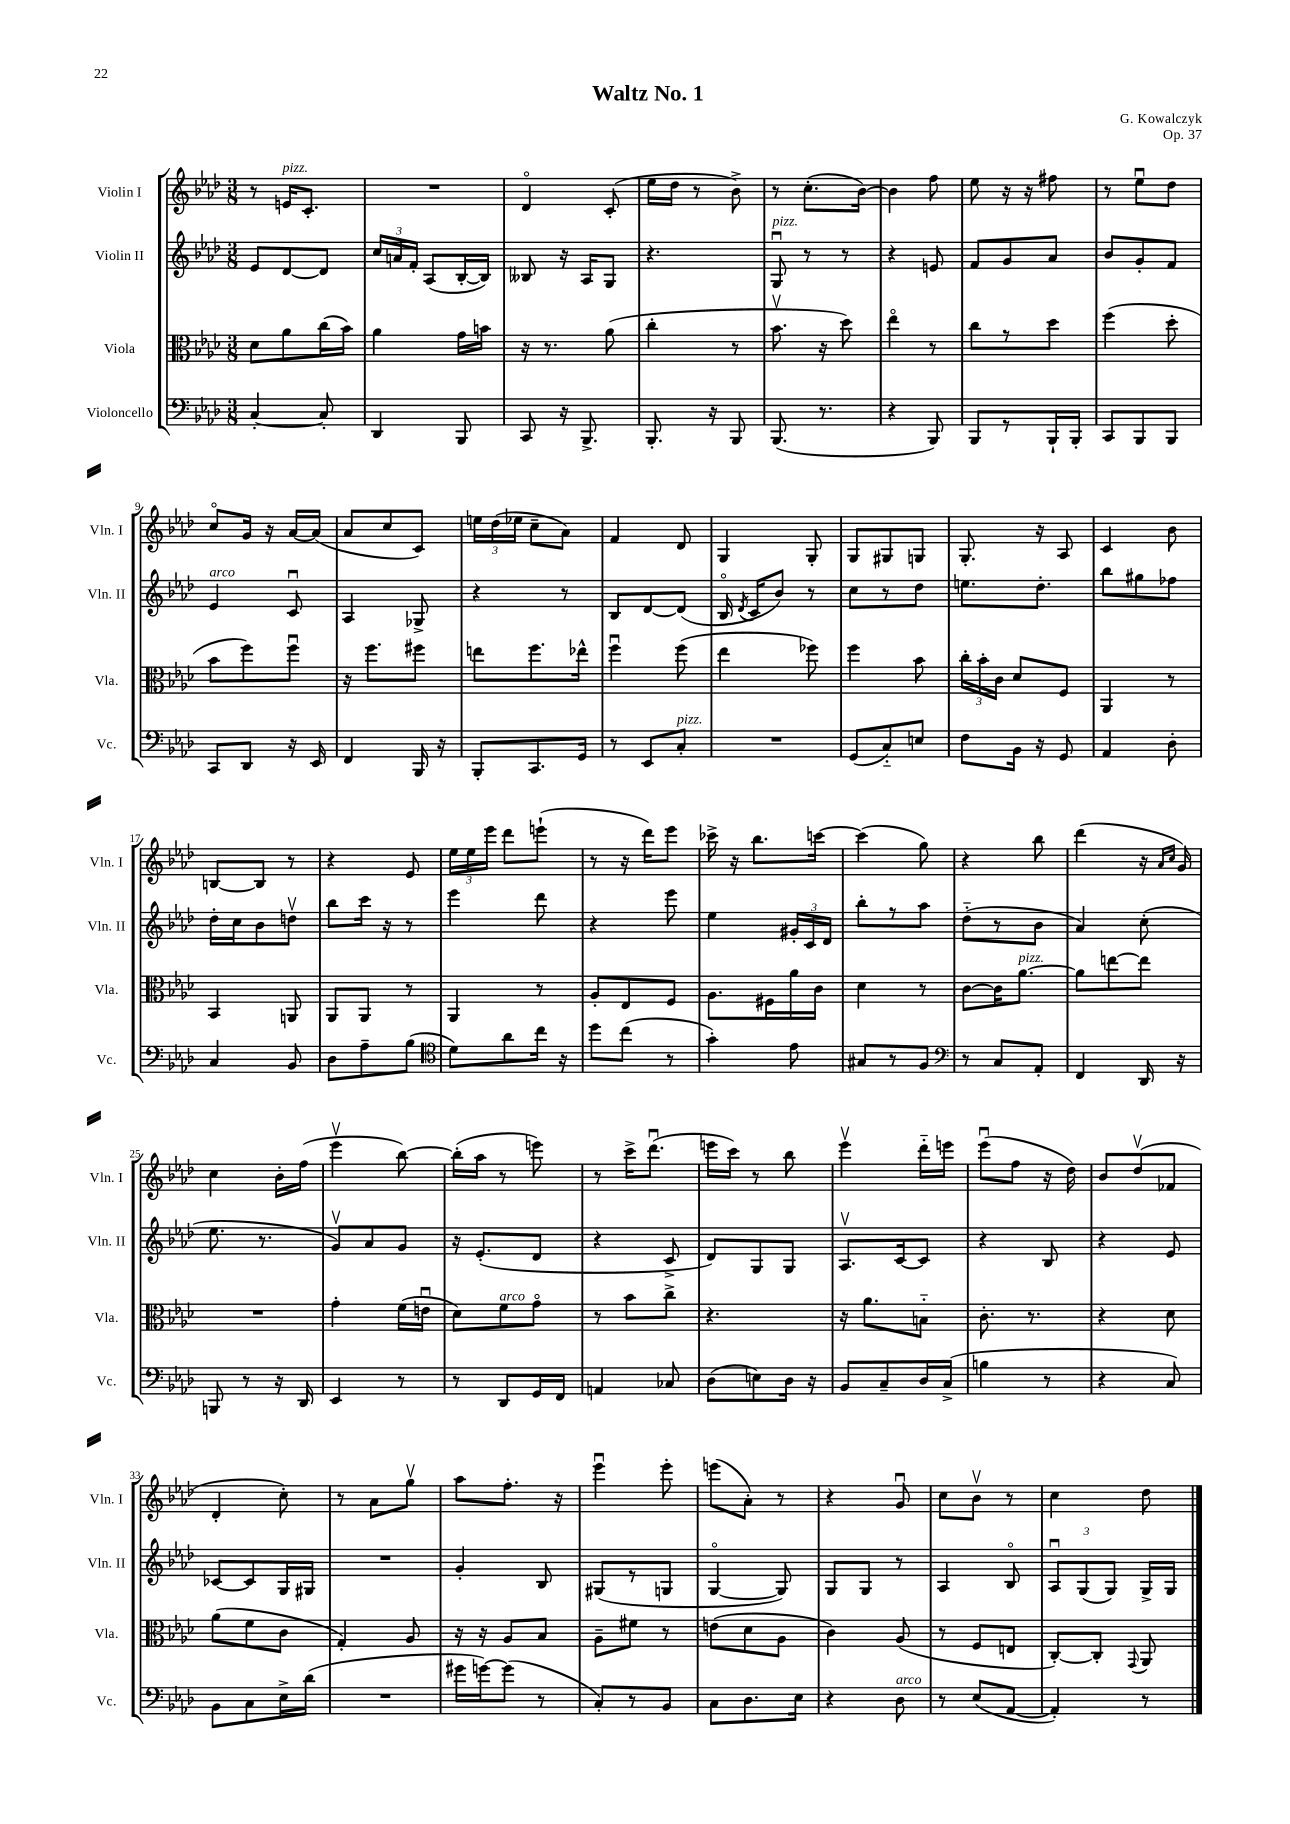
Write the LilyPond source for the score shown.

\header { title = "Waltz No. 1" composer = "G. Kowalczyk" opus = "Op. 37" }
<<
\new StaffGroup <<
\new Staff = "s0" \with { instrumentName = "Violin I" shortInstrumentName = "Vln. I" } {
    \clef treble \key aes \major \numericTimeSignature \time 3/8
    \autoBeamOff r8 e'16[^\markup { \italic "pizz." } c'8.]-. |
    R4. |
    des'4\flageolet c'8-.( |
    ees''16[ des''16] r8 bes'8->) |
    r8 c''8.[-.( bes'16]~) |
    bes'4 f''8 |
    ees''8 r16 r16 fis''8 |
    r8 ees''8[\downbow des''8] |
    c''8[\flageolet g'16] r16 aes'16[~ aes'16]( |
    aes'8[ c''8 c'8]) |
    \tuplet 3/2 { e''16[ des''16( ees''16] } c''8[-- aes'8]) |
    f'4 des'8 |
    g4 g8-. |
    g8[ gis8 g8] |
    g8.-. r16 aes8 |
    c'4 bes'8 |
    b8[~ b8] r8 |
    r4 ees'8 |
    \tuplet 3/2 { ees''16[ ees''16 ees'''16] } des'''8[ e'''8]-!( |
    r8 r16 des'''16[) ees'''8] |
    ces'''16-> r16 bes''8.[ c'''16]~ |
    c'''4( g''8) |
    r4 bes''8 |
    des'''4( r16 \grace { aes'16[ c''16] } g'16) |
    c''4 bes'16[-. f''16]( |
    ees'''4\upbow bes''8~) |
    bes''16[-.( aes''16] r8 e'''8) |
    r8 c'''16[-> des'''8.]\downbow( |
    e'''16[ c'''16]) r8 bes''8 |
    ees'''4\upbow des'''16[-_ e'''16] |
    ees'''8[\downbow( f''8] r16 des''16) |
    bes'8[ des''8\upbow( fes'8] |
    des'4-. c''8-.) |
    r8 aes'8[ g''8]\upbow |
    aes''8[ f''8.]-. r16 |
    ees'''4\downbow ees'''8-. |
    e'''8[( aes'8]-.) r8 |
    r4 g'8\downbow |
    c''8[ bes'8]\upbow r8 |
    c''4 des''8 \bar "|." |
}
\new Staff = "s1" \with { instrumentName = "Violin II" shortInstrumentName = "Vln. II" } {
    \clef treble \key aes \major \numericTimeSignature \time 3/8
    \autoBeamOff ees'8[ des'8~ des'8] |
    \tuplet 3/2 { c''16[ a'16 f'16]-. } aes8[( bes16~-. bes16]) |
    beses8 r16 aes16[ g8] |
    r4. |
    g8\downbow^\markup { \italic "pizz." } r8 r8 |
    r4 e'8 |
    f'8[ g'8 aes'8] |
    bes'8[ g'8-. f'8] |
    ees'4^\markup { \italic "arco" } c'8\downbow |
    aes4 ges8-> |
    r4 r8 |
    bes8[ des'8~ des'8]( |
    bes16\flageolet \acciaccatura { des'8 } c'16[ bes'8]) r8 |
    c''8[ r8 des''8] |
    e''8.[ des''8.]-. |
    bes''8[ gis''8 fes''8] |
    des''16[-. c''16 bes'8 d''8]\upbow |
    bes''8[ c'''16] r16 r8 |
    ees'''4 des'''8 |
    r4 ees'''8 |
    ees''4 \tuplet 3/2 { gis'16[-. c'16 des'16] } |
    bes''8[-. r8 aes''8] |
    des''8[-_( r8 bes'8] |
    aes'4) c''8-.( |
    ees''8. r8. |
    g'8[\upbow) aes'8 g'8] |
    r16 ees'8.[-.( des'8] |
    r4 c'8-> |
    des'8[) g8 g8] |
    aes8.[\upbow c'16~ c'8] |
    r4 bes8 |
    r4 ees'8 |
    ces'8[~ ces'8 g16 gis16] |
    R4. |
    g'4-. bes8 |
    gis8[( r8 g8] |
    g4~\flageolet g8) |
    g8[ g8] r8 |
    aes4 bes8\flageolet |
    \tuplet 3/2 { aes8[\downbow g8( g8]) } g16[-> g16] \bar "|." |
}
\new Staff = "s2" \with { instrumentName = "Viola" shortInstrumentName = "Vla." } {
    \clef alto \key aes \major \numericTimeSignature \time 3/8
    \autoBeamOff des'8[ aes'8 c''16( bes'16]) |
    aes'4 g'16[ b'16] |
    r16 r8. aes'8( |
    c''4-. r8 |
    bes'8.\upbow r16 des''8) |
    ees''4\flageolet r8 |
    c''8[ r8 des''8] |
    f''4( des''8-. |
    bes'8[ f''8) f''8]\downbow |
    r16 f''8.[ fis''8] |
    e''8[ f''8. ees''16]-^ |
    f''4\downbow f''8( |
    ees''4 fes''8) |
    f''4 bes'8 |
    \tuplet 3/2 { c''16[-. bes'16-. c'16] } des'8[ f8] |
    aes,4 r8 |
    bes,4 a,8 |
    aes,8[ aes,8] r8 |
    aes,4 r8 |
    aes8[-. ees8 f8] |
    aes8.[ fis16 aes'16 c'16] |
    des'4 r8 |
    c'8[~ c'16 aes'8.]~^\markup { \italic "pizz." } |
    aes'8[ e''8~ e''8] |
    R4. |
    g'4-. f'16[( e'16]\downbow |
    des'8[) f'8^\markup { \italic "arco" } g'8]\flageolet |
    r8 bes'8[ c''8]-> |
    r4. |
    r16 aes'8.[ b8]-_ |
    c'8.-. r8. |
    r4 des'8 |
    aes'8[( f'8 c'8] |
    g4-.) aes8 |
    r16 r16 aes8[ bes8] |
    aes8[-- fis'8] r8 |
    e'8[( des'8 aes8] |
    c'4) aes8( |
    r8 f8[ e8] |
    c8[~-.) c8]-. \appoggiatura { g,8 } aes,8 \bar "|." |
}
\new Staff = "s3" \with { instrumentName = "Violoncello" shortInstrumentName = "Vc." } {
    \clef bass \key aes \major \numericTimeSignature \time 3/8
    \autoBeamOff c4~-. c8-. |
    des,4 bes,,8 |
    c,8 r16 bes,,8.-> |
    bes,,8.-. r16 bes,,8 |
    bes,,8.( r8. |
    r4 bes,,8) |
    bes,,8[ r8 bes,,16-! bes,,16]-. |
    c,8[ bes,,8 bes,,8] |
    c,8[ des,8] r16 ees,16 |
    f,4 bes,,16 r16 |
    bes,,8[-. c,8. g,16] |
    r8 ees,8[ c8]-.^\markup { \italic "pizz." } |
    R4. |
    g,8[( c8-_) e8] |
    f8[ bes,16] r16 g,8 |
    aes,4 des8-. |
    c4 bes,8 |
    des8[ aes8-- bes8]( |
    \clef tenor des'8[) aes'8 c''16] r16 |
    des''8[ c''8]( r8 |
    g'4-.) ees'8 |
    gis8[ r8 f8] |
    \clef bass r8 c8[ aes,8]-. |
    f,4 des,16 r16 |
    b,,8 r8 r16 des,16 |
    ees,4 r8 |
    r8 des,8[ g,16 f,16] |
    a,4 ces8 |
    des8[( e8) des16] r16 |
    bes,8[ c8-- des16 c16]->( |
    b4 r8 |
    r4 c8) |
    bes,8[ c8 ees16-> des'16]( |
    R4. |
    gis'16[ g'16~) g'8]( r8 |
    c8[-.) r8 bes,8] |
    c8[ des8. ees16] |
    r4 des8^\markup { \italic "arco" } |
    r8 ees8[( aes,8]~ |
    aes,4-.) r8 \bar "|." |
}
>>
>>
